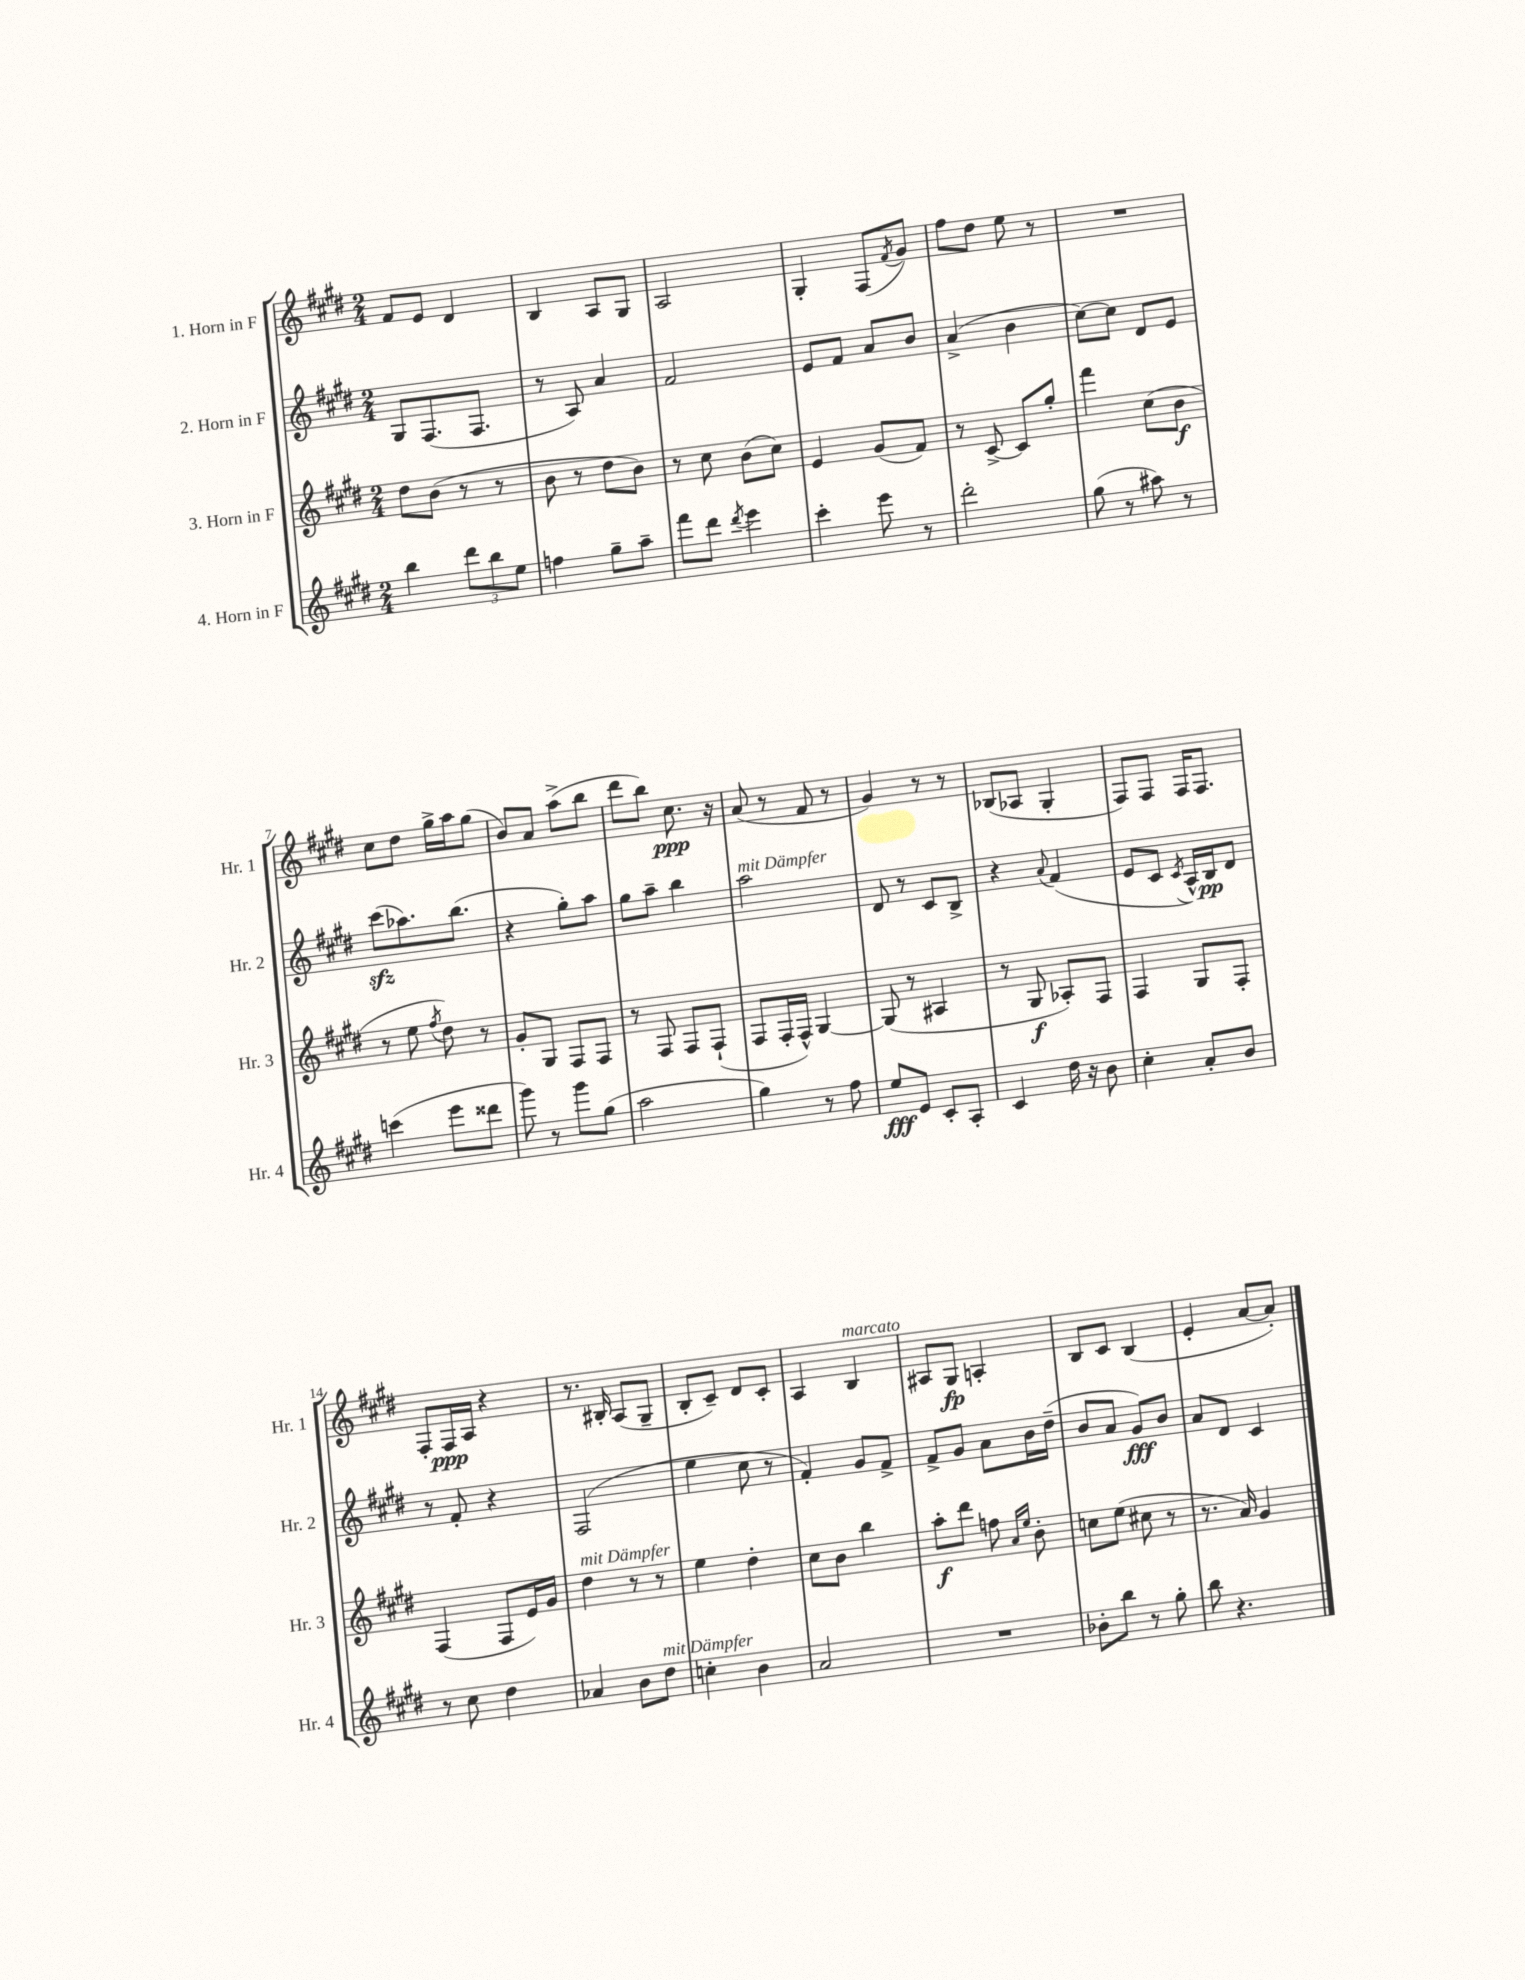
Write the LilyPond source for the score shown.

<<
\new StaffGroup <<
\new Staff = "s0" \with { instrumentName = "1. Horn in F" shortInstrumentName = "Hr. 1" } {
    \clef treble \key e \major \numericTimeSignature \time 2/4
    fis'8 e'8 dis'4 |
    b4 a8 gis8 |
    a2 |
    gis4-. fis8( \acciaccatura { fis'8 } gis'8) |
    fis''8 dis''8 e''8 r8 |
    R2 |
    cis''8 dis''8 gis''16-> a''16 gis''8( |
    b'8) a'8 a''8->( b''8 |
    dis'''8 b''8) cis''8.\ppp r16 |
    a'8( r8 fis'8 r8 |
    gis'4) r8 r8 |
    bes8( aes8 gis4-. |
    fis8) fis8 fis16 fis8. |
    fis8-. fis16\ppp a16 r4 |
    r8. bis16-. a8( gis8-- |
    b8-. cis'8--) dis'8 cis'8-. |
    a4 b4^\markup { \italic "marcato" } |
    ais8 gis8\fp a4-. |
    b8 cis'8 b4( |
    e'4-. a'8~ a'8-.) \bar "|." |
}
\new Staff = "s1" \with { instrumentName = "2. Horn in F" shortInstrumentName = "Hr. 2" } {
    \clef treble \key e \major \numericTimeSignature \time 2/4
    gis8 fis8.( fis8. |
    r8 a8) a'4 |
    fis'2 |
    e'8 fis'8 a'8 b'8 |
    a'4->( b'4 |
    cis''8~) cis''8 dis'8 e'8 |
    cis'''8\sfz( aes''8.) b''8.( |
    r4 gis''8-.) a''8 |
    gis''8 a''8-- b''4 |
    a''2^\markup { \italic "mit Dämpfer" } |
    dis'8 r8 cis'8 b8-> |
    r4 \appoggiatura { a'8 } fis'4( |
    e'8 cis'8 \acciaccatura { cis'8 } a16-^) b16\pp dis'8 |
    r8 fis'8-. r4 |
    fis2( |
    e''4 cis''8 r8 |
    fis'4-.) gis'8 fis'8-> |
    fis'8-> gis'8 a'8 b'16 dis''16--( |
    b'8 a'8 gis'8\fff) b'8 |
    a'8 dis'8 cis'4 \bar "|." |
}
\new Staff = "s2" \with { instrumentName = "3. Horn in F" shortInstrumentName = "Hr. 3" } {
    \clef treble \key e \major \numericTimeSignature \time 2/4
    dis''8 b'8( r8 r8 |
    b'8 r8 dis''8 b'8) |
    r8 cis''8 b'8( cis''8) |
    e'4 gis'8( fis'8) |
    r8 cis'8~-> cis'8 gis''8-. |
    fis'''4 cis''8( b'8\f |
    r8 e''8 \acciaccatura { fis''8 } dis''8) r8 |
    gis'8-. gis8 fis8 fis8 |
    r8 fis8 fis8 fis8-!( |
    fis8 fis16-. fis16-^) gis4~ |
    gis8( r8 ais4 |
    r8 gis8\f aes8-.) fis8 |
    fis4 gis8 fis8-. |
    fis4( fis8 e'16) gis'16 |
    dis''4^\markup { \italic "mit Dämpfer" } r8 r8 |
    e''4 dis''4-. |
    cis''8 b'8 b''4 |
    a''8-.\f dis'''8 f''8 \grace { a'16 e''16 } b'8-. |
    c''8 e''8( cis''8 r8 |
    r8. a'16) gis'4 \bar "|." |
}
\new Staff = "s3" \with { instrumentName = "4. Horn in F" shortInstrumentName = "Hr. 4" } {
    \clef treble \key e \major \numericTimeSignature \time 2/4
    b''4 \tuplet 3/2 { dis'''8 b''8 e''8 } |
    f''4 gis''8-- a''8-- |
    fis'''8 dis'''8 \acciaccatura { dis'''8 } e'''4 |
    cis'''4-. e'''8 r8 |
    dis'''2-. |
    gis''8( r8 ais''8) r8 |
    c'''4( e'''8 disis'''8 |
    gis'''8) r8 gis'''8 gis''8( |
    a''2 |
    gis''4) r8 fis''8 |
    e''8\fff e'8 cis'8-. a8-. |
    cis'4 dis''16 r16 b'8 |
    cis''4-. a'8-. b'8 |
    r8 cis''8 dis''4 |
    aes'4 b'8 dis''8^\markup { \italic "mit Dämpfer" } |
    c''4-. b'4 |
    a'2 |
    R2 |
    bes'8-. b''8 r8 gis''8-. |
    b''8 r4. \bar "|." |
}
>>
>>
